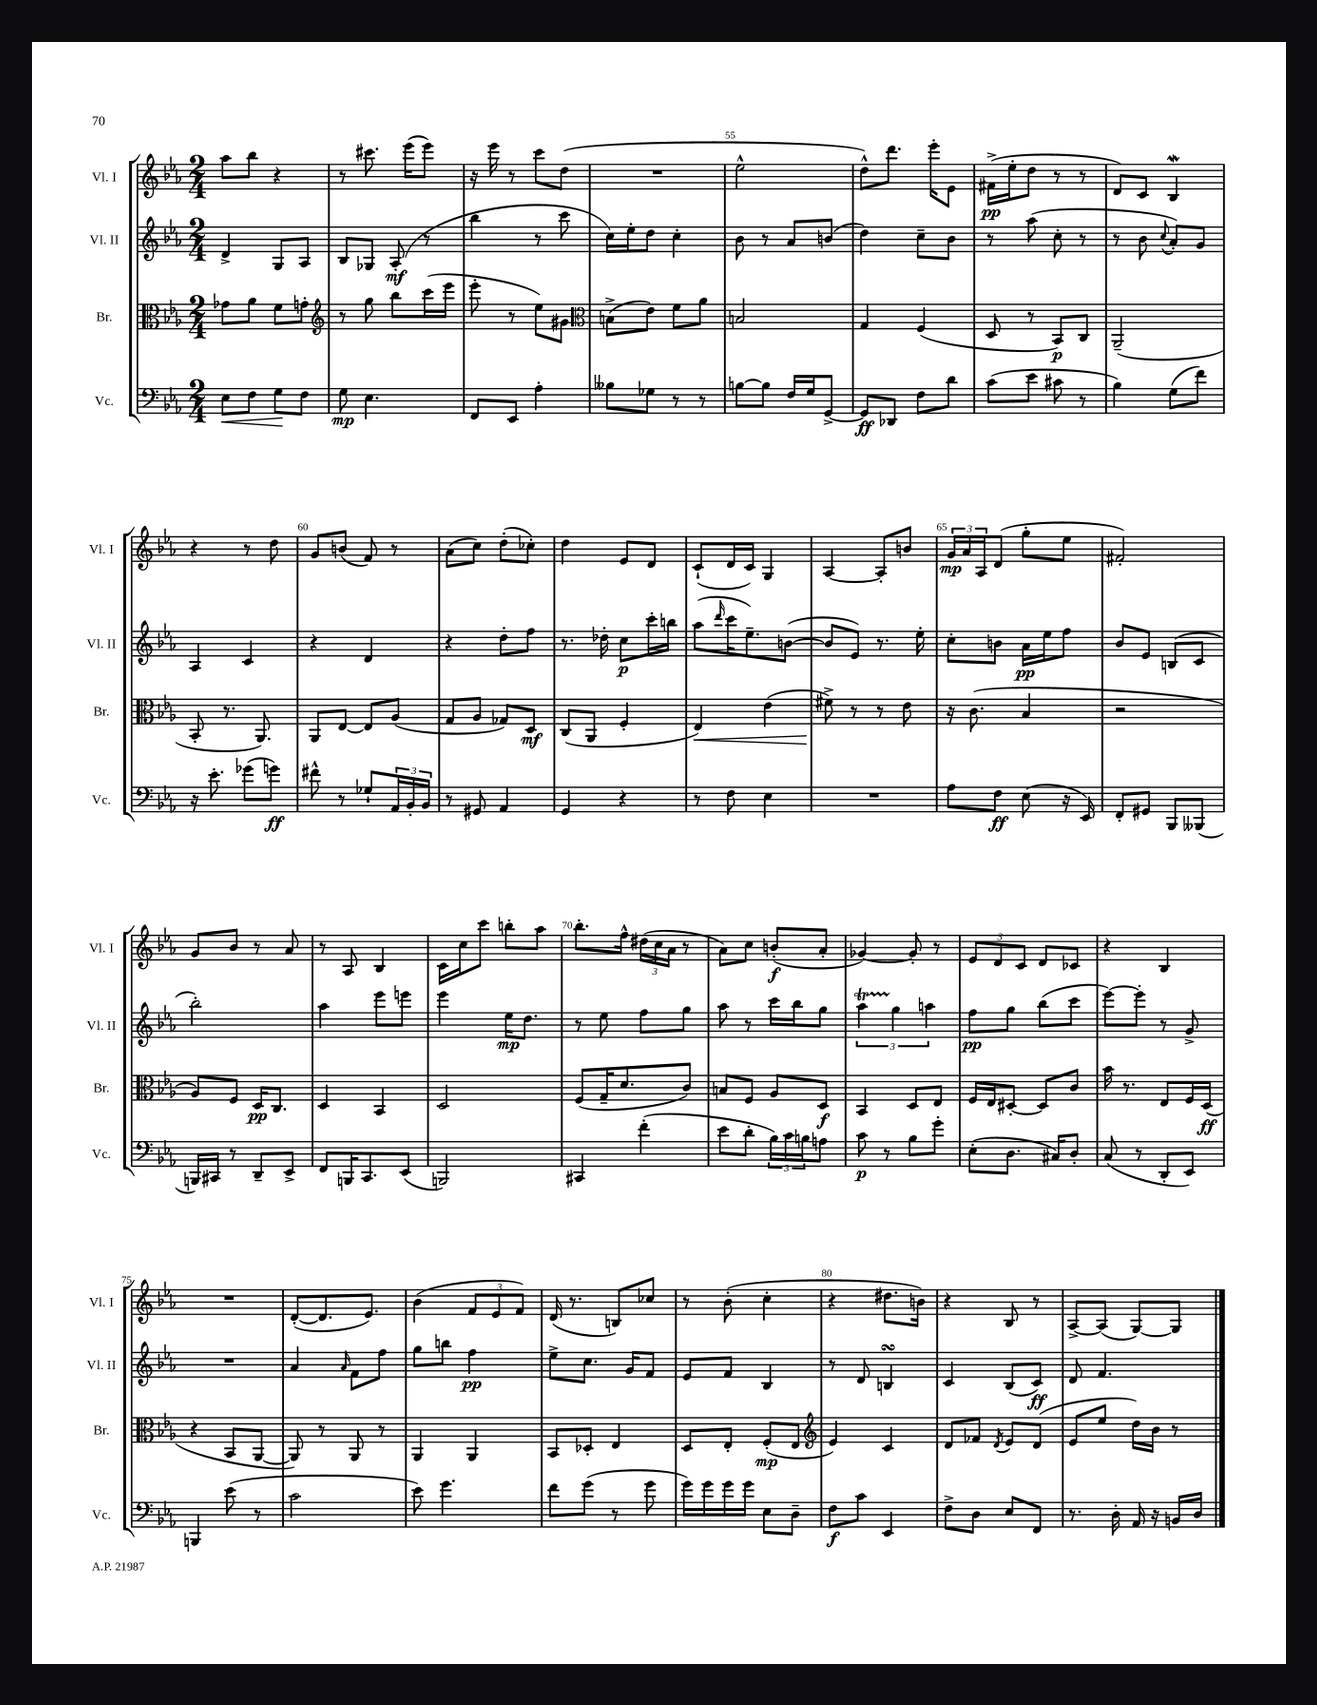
<<
\new StaffGroup <<
\new Staff = "s0" \with { instrumentName = "Vl. I" shortInstrumentName = "Vl. I" } {
    \clef treble \key ees \major \numericTimeSignature \time 2/4
    aes''8 bes''8 r4 |
    r8 cis'''8. ees'''16( ees'''8) |
    r16 ees'''16 r8 c'''8 d''8( |
    R2 |
    ees''2-^ |
    d''8-^) d'''8. ees'''16-. ees'8 |
    fis'16->\pp( ees''16-. d''8 r8 r8 |
    d'8) c'8 bes4\mordent |
    r4 r8 d''8 |
    g'8 b'8( f'8) r8 |
    aes'8( c''8) d''8-.( ces''8-.) |
    d''4 ees'8 d'8 |
    c'8-!( d'16 c'16) g4 |
    aes4~ aes8-. b'8 |
    \tuplet 3/2 { g'16\mp aes'16 aes16 } d'8( g''8-. ees''8 |
    fis'2-.) |
    g'8 bes'8 r8 aes'8 |
    r8 aes8 bes4 |
    c'16 c''16 c'''8 b''8-. aes''8 |
    bes''8.-. f''16-^ \tuplet 3/2 { dis''16( c''16 aes'16 } r8 |
    aes'8) c''8 b'8-.\f( aes'8-. |
    ges'4~) ges'8-. r8 |
    \tuplet 3/2 { ees'8 d'8 c'8 } d'8 ces'8 |
    r4 bes4 |
    R2 |
    d'8~-.( d'8. ees'8.) |
    bes'4( \tuplet 3/2 { f'8 ees'8 f'8) } |
    d'16( r8. b8) ces''8 |
    r8 bes'8-.( c''4-. |
    r4 dis''8. b'16) |
    r4 bes8 r8 |
    aes8~-> aes8( g8~) g8 \bar "|." |
}
\new Staff = "s1" \with { instrumentName = "Vl. II" shortInstrumentName = "Vl. II" } {
    \clef treble \key ees \major \numericTimeSignature \time 2/4
    d'4-> g8 aes8 |
    bes8 ges8 aes8-.\mf( r8 |
    bes''4 r8 c'''8 |
    c''16) ees''16-. d''8 c''4-. |
    bes'8 r8 aes'8 b'8( |
    d''4) c''8-- bes'8 |
    r8 aes''8( c''8-. r8 |
    r8 bes'8 \appoggiatura { c''8 } aes'8-.) g'8 |
    aes4 c'4 |
    r4 d'4 |
    r4 d''8-. f''8 |
    r8. des''16-. c''8\p c'''16-. b''16 |
    aes''8( \grace { d'''16 } c'''16 ees''8.--) b'8~( |
    b'8 ees'8) r8. ees''16-. |
    c''8-. b'8 aes'16\pp ees''16 f''8 |
    bes'8 ees'8 b8( c'8 |
    bes''2-.) |
    aes''4 ees'''8 e'''8 |
    ees'''4 ees''16\mp d''8. |
    r8 ees''8 f''8 g''8 |
    aes''8 r8 c'''16 bes''16 g''8 |
    \tuplet 3/2 { aes''4\startTrillSpan g''4\stopTrillSpan a''4 } |
    f''8\pp g''8 bes''8( c'''8 |
    ees'''8~) ees'''8-. r8 g'8-> |
    R2 |
    aes'4 \grace { aes'16 } f'8 f''8 |
    g''8 b''8 f''4\pp |
    ees''8-> c''8. g'16 f'8 |
    ees'8 f'8 bes4 |
    r8 d'8 b4\turn |
    c'4 bes8( c'8\ff) |
    d'8 f'4. \bar "|." |
}
\new Staff = "s2" \with { instrumentName = "Br." shortInstrumentName = "Br." } {
    \clef alto \key ees \major \numericTimeSignature \time 2/4
    ges'8 aes'8 f'8 g'8-. |
    \clef treble r8 g''8 bes''8 c'''16( ees'''16 |
    ees'''8-. r8 ees''8) gis'8 |
    \clef alto b8->( ees'8) f'8 aes'8 |
    b2 |
    g4 f4( |
    d8 r8 bes,8\p) c8 |
    aes,2--( |
    bes,8-. r8. aes,8.) |
    aes,8 ees8~ ees8 aes8( |
    g8 aes8 ges8) d8\mf |
    c8( aes,8 f4-. |
    ees4\<) ees'4( |
    fis'8->\!) r8 r8 ees'8 |
    r16 c'8.( bes4 |
    r2 |
    aes8) f8 d16\pp c8. |
    d4 bes,4 |
    d2 |
    f8( g16-- d'8. c'8) |
    b8 f8 aes8 d8\f |
    bes,4 d8 ees8 |
    f16 ees16 dis8~-. dis8 c'8 |
    bes'16 r8. ees8 f16 d16\ff( |
    r4 bes,8 aes,8~ |
    aes,8) r8 aes,8 r8 |
    aes,4 aes,4 |
    bes,8 des8-. ees4 |
    d8 ees8-. f8-.\mp( ees8 |
    \clef treble ees'4) c'4 |
    d'8 fes'8 \acciaccatura { d'8 } ees'8 d'8( |
    ees'8 ees''8 d''16) bes'16 r8 \bar "|." |
}
\new Staff = "s3" \with { instrumentName = "Vc." shortInstrumentName = "Vc." } {
    \clef bass \key ees \major \numericTimeSignature \time 2/4
    ees8\< f8 g8\! f8 |
    g8\mp ees4. |
    f,8 ees,8 aes4-. |
    beses8 ges8 r8 r8 |
    b8~ b8 f16 g16 g,8~-> |
    g,8\ff des,8 f8 d'8 |
    c'8( ees'8 cis'8 r8 |
    bes4) g8( f'8) |
    r16 ees'8.-. ges'8( g'8\ff) |
    fis'8-^ r8 ges8-! \tuplet 3/2 { aes,16 bes,16-. bes,16 } |
    r8 gis,8 aes,4 |
    g,4 r4 |
    r8 f8 ees4 |
    R2 |
    aes8 f8\ff ees8( r16 ees,16) |
    f,8-. gis,8 bes,,8 beses,,8( |
    b,,16) cis,16 r8 d,8-- ees,8-> |
    f,8 b,,16 c,8. ees,8( |
    b,,2) |
    cis,4 f'4-.( |
    ees'8 d'8-. \tuplet 3/2 { bes16) c'16 b16 } a8 |
    c'8\p r8 bes8 g'8-. |
    ees8-.( d8. cis16) d8-. |
    c8( r8 d,8-. ees,8) |
    b,,4 ees'8( r8 |
    c'2 |
    ees'8) g'4. |
    f'8 g'8( r8 g'8 |
    g'16) g'16 g'16 g'16 ees8 d8-- |
    f8\f c'8 ees,4 |
    f8-> d8 ees8 f,8 |
    r8. d16-. aes,16 r16 b,16 d16 \bar "|." |
}
>>
>>
\layout { \context { \Score currentBarNumber = #51 \override BarNumber.break-visibility = ##(#f #t #t) barNumberVisibility = #(every-nth-bar-number-visible 5) } }
